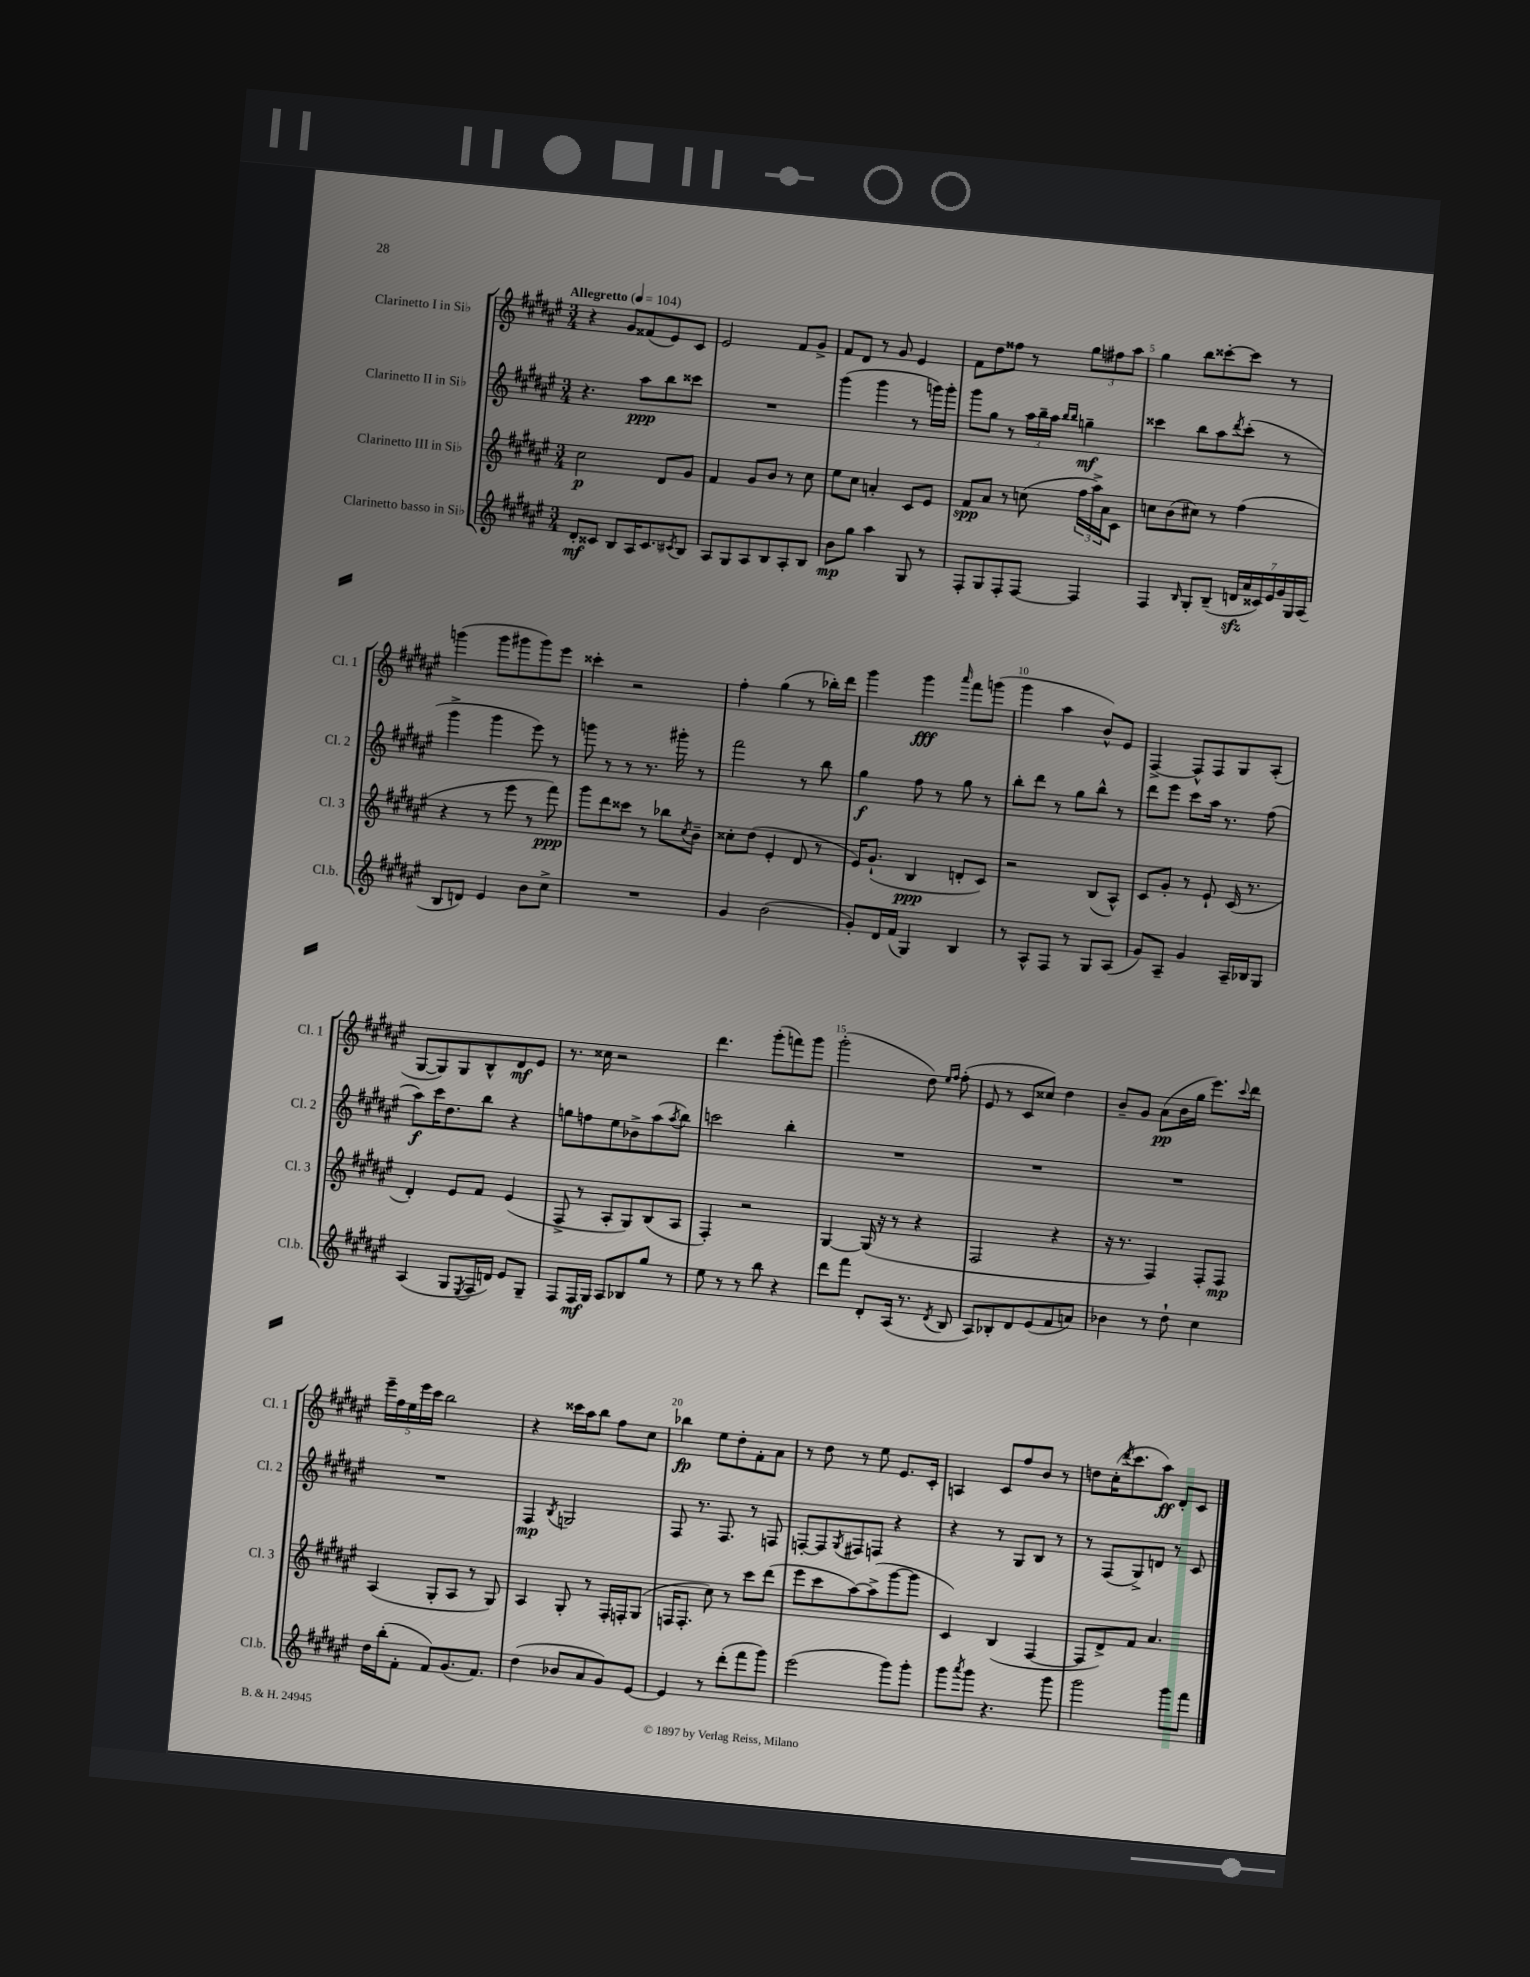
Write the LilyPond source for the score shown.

<<
\new StaffGroup <<
\new Staff = "s0" \with { instrumentName = "Clarinetto I in Sib" shortInstrumentName = "Cl. 1" } {
    \clef treble \key fis \major \numericTimeSignature \time 3/4 \tempo "Allegretto" 4 = 104
    r4 gis'8 fisis'8( eis'8) cis'8 |
    eis'2 fis'8 gis'8-> |
    fis'8 dis'8 r8 gis'8 eis'4 |
    fis'8 dis''8 fisis''8 r8 \tuplet 3/2 { gis''8 fis''8 ais''8 } |
    gis''4 b''8 cisis'''8~-. cisis'''8 r8 |
    g'''4( g'''8 gis'''8 gis'''8) eis'''8 |
    cisis'''4-. r2 |
    fis''4-. gis''4( r8 bes''16-.) dis'''16 |
    gis'''4 gis'''4\fff \grace { ais'''16 } fis'''8 g'''8( |
    gis'''4 ais''4 b'8-^) eis'8 |
    fis4~-> fis8-^ fis8 gis8 ais8-.( |
    gis8~ gis8) gis8 b8-^ dis'8\mf eis'8 |
    r8. cisis''16 r2 |
    dis'''4. gis'''8-.( f'''8) gis'''8 |
    gis'''2-.( dis''8) \grace { eis''16 fis''16 } fis''8-.( |
    eis'8 r8 cis'8 cisis''8) dis''4 |
    b'8-- gis'8 ais'8\pp( b'16 gis''16 eis'''8.) \appoggiatura { cis'''8 } dis'''16 |
    \tuplet 5/4 { eis'''16-- fis''16 eis''16 eis'''16 cis'''16 } b''2 |
    r4 cisis'''16 ais''16 b''8 fis''8 cis''8 |
    bes''4\fp eis''8 dis''8-. fis'8-. ais'8 |
    r8 dis''8 r8 eis''8 eis'8. cis'16-. |
    a4 cis'8 fis''8 b'8 r8 |
    d''8 cis''16-.( \acciaccatura { dis'''8 } cis'''8. ais''8\ff) dis'8-. cis'8 \bar "|." |
}
\new Staff = "s1" \with { instrumentName = "Clarinetto II in Sib" shortInstrumentName = "Cl. 2" } {
    \clef treble \key fis \major \numericTimeSignature \time 3/4
    r4. ais''8\ppp b''8 cisis'''8 |
    R2. |
    gis'''4( gis'''4 r8 g'''16) g'''16-. |
    gis'''8 gis''8 r8 \tuplet 3/2 { ais''16 b''16-- ais''16 } \grace { b''16 b''16 } g''4--\mf |
    cisis'''4 b''8 ais''8 \acciaccatura { dis'''8 } cisis'''8-.( r8 |
    gis'''4-> gis'''4 eis'''8) r8 |
    g'''8 r8 r8 r8. gis'''16-. r8 |
    fis'''2 r8 b''8 |
    gis''4\f fis''8 r8 gis''8 r8 |
    b''8-. dis'''8 r8 gis''8 b''8-^ r8 |
    dis'''8 eis'''8 cis'''8 ais''16 r8. fis''8( |
    ais''8\f) cis'''16 dis''8. b''8 r4 |
    g''8 f''8 eis''8 bes'8-> ais''8( \acciaccatura { ais''8 } b''8) |
    c'''2 b''4-. |
    R2. |
    R2. |
    R2. |
    R2. |
    fis4\mp \acciaccatura { b8 } g2 |
    fis8 r8. fis8. r8 f8 |
    f8~-. f8 \acciaccatura { gis8 } fis8 f8 r4 |
    r4 r8 gis8 b8 r8 |
    r8 fis8( gis8->) d'8 r8 cis'8 \bar "|." |
}
\new Staff = "s2" \with { instrumentName = "Clarinetto III in Sib" shortInstrumentName = "Cl. 3" } {
    \clef treble \key fis \major \numericTimeSignature \time 3/4
    cis''2\p dis'8 gis'8 |
    fis'4 gis'8 b'8 r8 cis''8 |
    eis''8 cis''8 a'4-. cis'8 eis'8 |
    fis'8\spp ais'8 r8 c''8( \tuplet 3/2 { fis''16 ais''16->) ais'16 } cis'8 |
    c''8 b'8( cis''8) r8 fis''4( |
    r4 r8 eis'''8 r8 fis'''8\ppp) |
    gis'''8 dis'''8 cisis'''8 r8 bes''8 \acciaccatura { cis''8 } b'8-- |
    cisis''8-. dis''8( eis'4-. dis'8 r8 |
    eis'16) gis'8.-!( b4\ppp d'8-. cis'8) |
    r2 b8( ais8-^) |
    cis'8 gis'8-. r8 eis'8-! cis'16( r8. |
    dis'4-.) eis'8 fis'8 eis'4( |
    fis8-> r8 ais8-. gis8) b8( ais8 |
    fis4-.) r2 |
    gis4~ gis16( r16 r8 r4 |
    fis2 r4 |
    r16 r8. fis4) fis8-. fis8\mp |
    ais4( gis8-. ais8 r8 gis8) |
    ais4 gis8-. r8 fis16-. f16-. gis8( |
    f16 f8.-. cis''8) r8 cis'''8 dis'''8( |
    eis'''8 cis'''8 ais''8~) ais''8->( gis'''8~ gis'''8 |
    cis'4) b4( fis4~ |
    fis8 dis'8->) fis'8 ais'4. \bar "|." |
}
\new Staff = "s3" \with { instrumentName = "Clarinetto basso in Sib" shortInstrumentName = "Cl.b." } {
    \clef treble \key fis \major \numericTimeSignature \time 3/4
    dis'8-.\mf cisis'8 b8 ais16 cisis'8. \acciaccatura { cis'8 } b8 |
    ais8 gis8 ais8 b8 ais8-. b8 |
    b'8\mp gis''8 ais''4 gis8 r8 |
    fis8-. gis8 fis8-. fis8~ fis4 |
    fis4 \grace { b16 } gis8-. b8--( \tuplet 7/4 { d'16\sfz ais'16 cisis'16) eis'16 gis'16 gis16 ais16( } |
    b8 d'8) eis'4 b'8 cis''8-> |
    R2. |
    gis'4 b'2( |
    gis'8-.) dis'16 fis'16( gis4) b4 |
    r8 ais8-^ fis8 r8 gis8 ais8( |
    gis'8) ais8-- gis'4 ais16-- bes16 gis8 |
    ais4( gis8 \acciaccatura { eis8 } fis16 d'16) eis'8 gis8-- |
    fis8 fis16\mf gis16 ais8 bes8 gis''8 r8 |
    eis''8 r8 r8 b''8 r4 |
    dis'''8 fis'''8 dis'8-. ais16( r8. \acciaccatura { dis'8 } b8 |
    ais8) bes8-. dis'8 eis'8( fis'8 a'8) |
    bes'4 r8 dis''8-! cis''4 |
    dis''16 b''16-.( fis'8-. fis'8) gis'8.( fis'8.) |
    dis''4( bes'8 ais'8 gis'8) eis'8~ |
    eis'4 r8 dis'''8-.( fis'''8 gis'''8) |
    eis'''2( gis'''8) gis'''8-. |
    gis'''8 \acciaccatura { ais'''8 } gis'''8 r4. gis'''8 |
    gis'''2 gis'''8 fis'''8 \bar "|." |
}
>>
>>
\layout { \context { \Score \override BarNumber.break-visibility = ##(#f #t #t) barNumberVisibility = #(every-nth-bar-number-visible 5) } }
